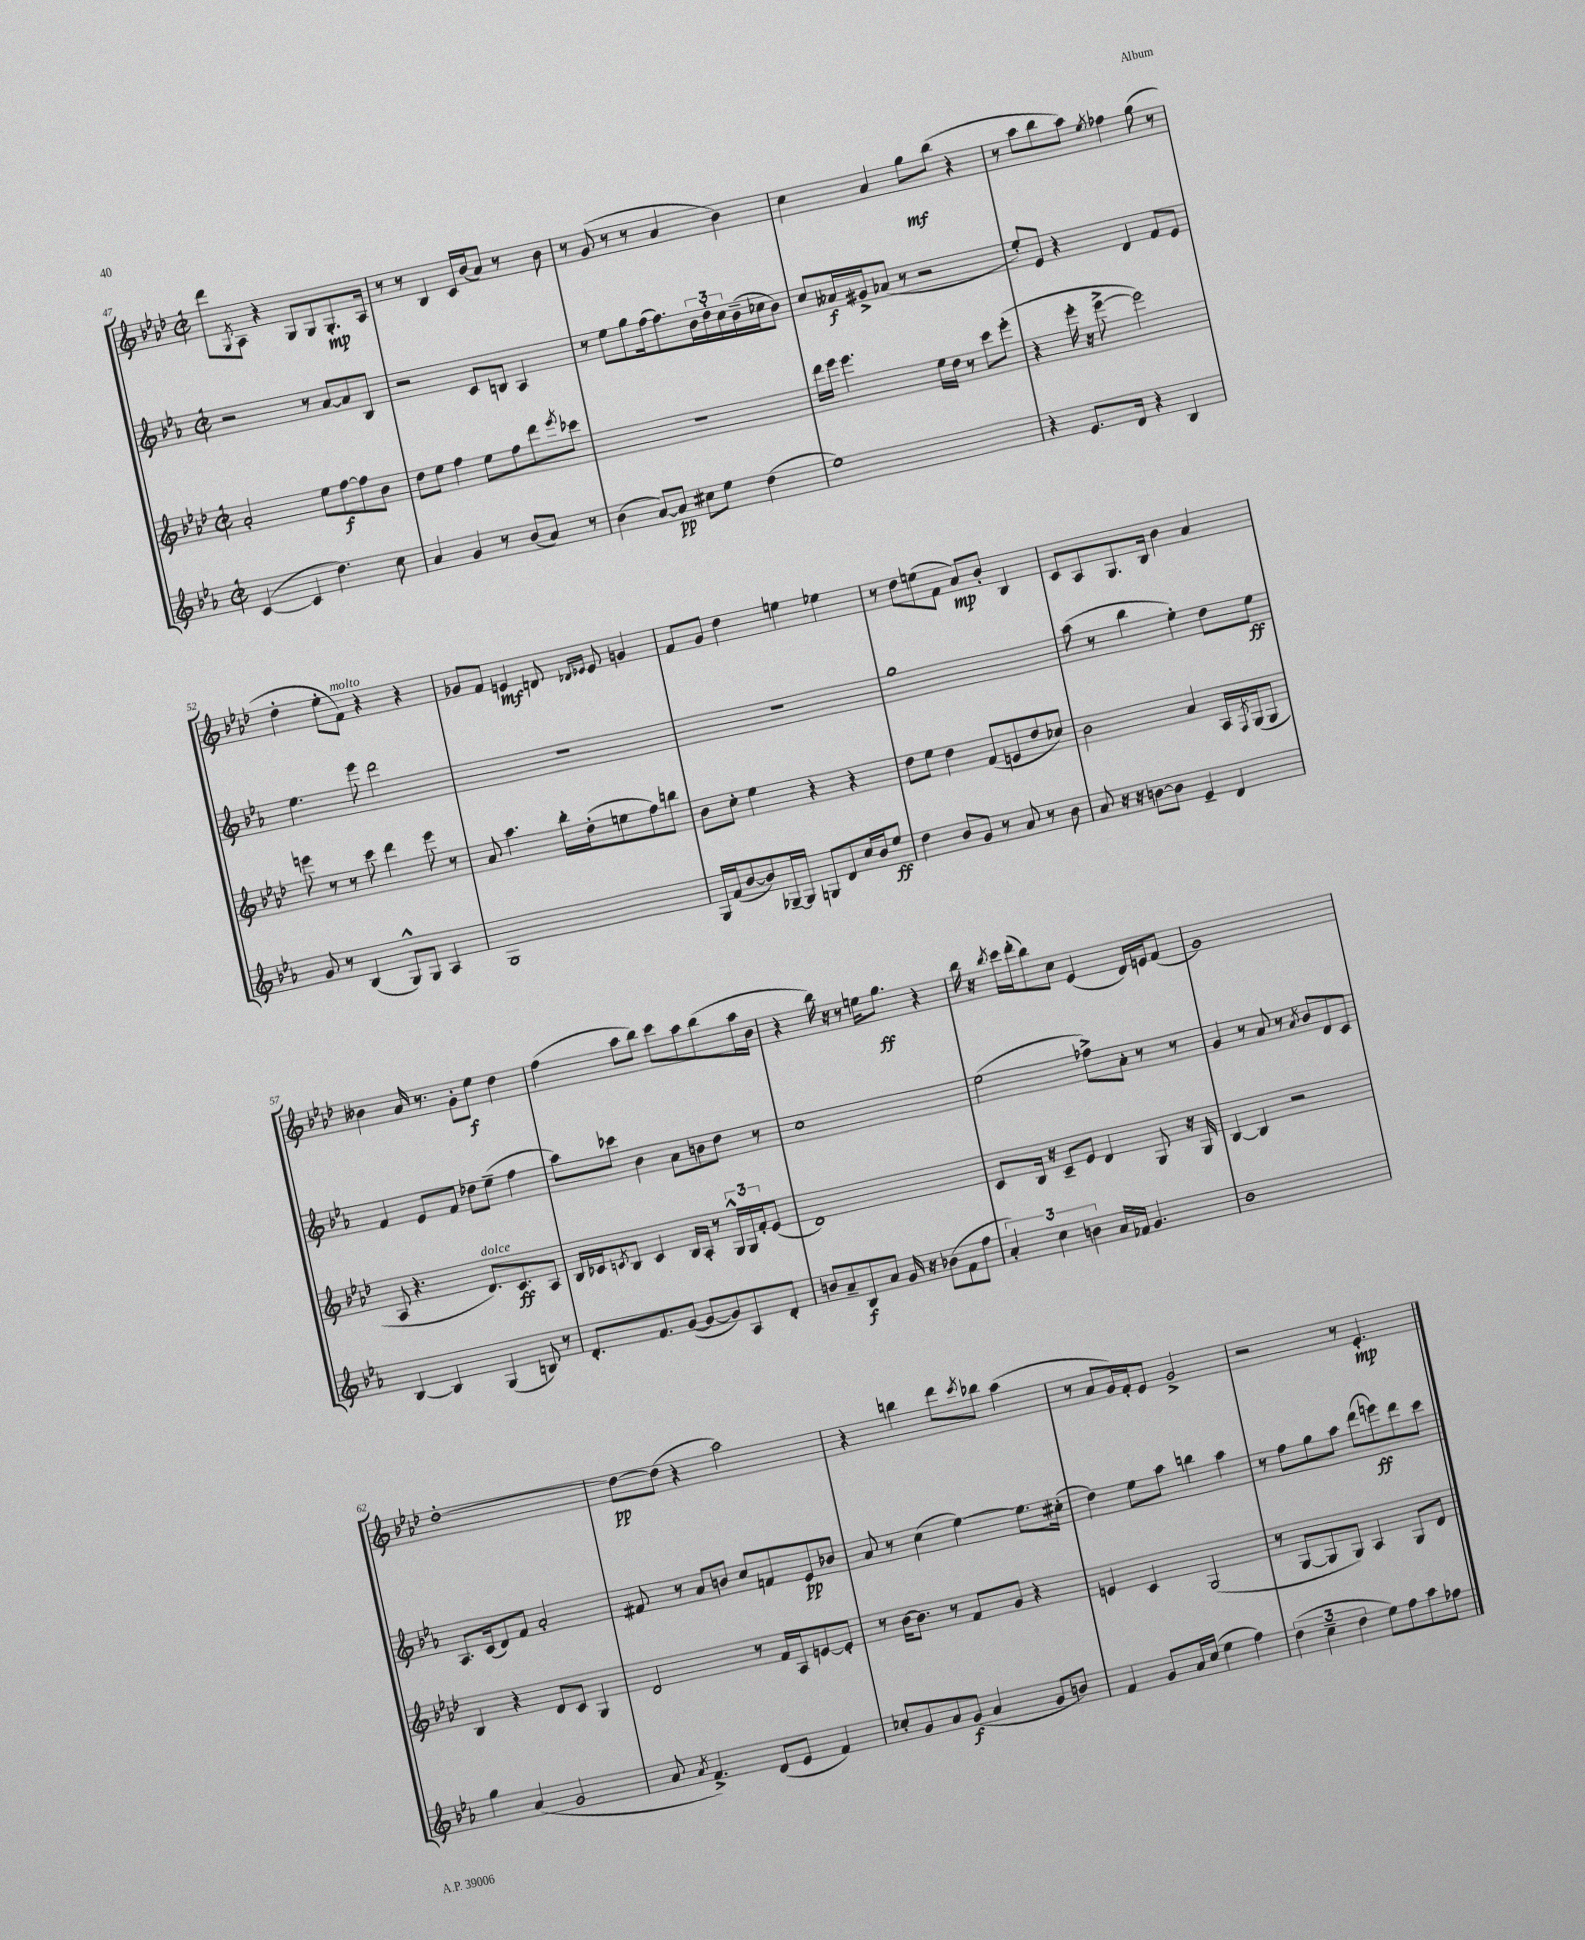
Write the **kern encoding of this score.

**kern	**kern	**kern	**kern
*staff4	*staff3	*staff2	*staff1
*clefG2	*clefG2	*clefG2	*clefG2
*k[b-e-a-]	*k[b-e-a-d-]	*k[b-e-a-]	*k[b-e-a-d-]
*M2/2	*M2/2	*M2/2	*M2/2
*met(c|)	*met(c|)	*met(c|)	*met(c|)
([4c	2a-'	2r	8ddd-
.	.	.	8qG
.	.	.	8A-
4c]	.	.	4r
4.dd)	8ee-	8r	8G
.	[8ff	[8a-	8G
.	8ff]	8a-]	8.G'
8cc	8b-	8B-	.
.	.	.	16A-
=	=	=	=
4a-	8dd-	2r	8r
.	8ee-	.	8r
4g	4ff	.	4B-
8r	8ee-	8c	16c
.	.	.	(16b-
(8b-	8ff	8B	8a-)
8a-)	8ddd-	4A-	8r
.	8qeee-	.	.
8r	8ccc-	.	8b-
=	=	=	=
(4b-	1r	8r	8r
.	.	8ee-	(8g
[8a-)	.	8gg	8r
8a-]	.	(16ff	8r
.	.	8.ff)	.
8cc#	.	.	4a-
8ee-	.	24b-	.
.	.	24dd'	.
.	.	24cc	.
(4dd	.	(16b-~	4b-)
.	.	16cc-	.
.	.	8b-)	.
=	=	=	=
1ee-)	16ddd-	8cc	4cc
.	16eee-	.	.
.	4.eee-	16a--	.
.	.	16g#^	.
.	.	(8a-	4a-
.	.	8r	.
.	16ee-	2r	8gg
.	16dd-	.	.
.	8r	.	(8bb-
.	8ccc	.	4r
.	(8eee-'	.	.
=	=	=	=
4r	4r	8ee-')	8r
.	.	8e-	8aa-
8.e-	16eee-'	4r	8bb-
.	16r	.	.
.	[8eee-^	.	8aa-)
16d	.	.	.
.	.	.	8qee-
4r	2eee-])	4d	4ff-
4B-	.	8f	(8gg
.	.	8e-	8r
=	=	=	=
8g	8eee	4.ee-	4dd-'
8r	8r	.	.
(4B-	8r	.	8ee-'
.	8ccc	8eee-	8f)
8G^^)	4ddd-	2ddd	4r
8G	.	.	.
4A-	8eee	.	4r
.	8r	.	.
=	=	=	=
1G	8a-	1r	8g-
.	4.aa-	.	8f
.	.	.	4e
.	16bb-'	.	8d
.	(16dd-'	.	.
.	.	.	16qqd-
.	.	.	16qqe-
.	8ee	.	8e-
.	8ff)	.	4g
.	8bb	.	.
=	=	=	=
16G	8b-	1r	8f
(16f	.	.	.
[8b-	8cc'	.	8g
8b-])	4ee-	.	4dd-
[16G-~	.	.	.
16G-]	.	.	.
8G	4r	.	4ee
8d	.	.	.
16cc	4r	.	4ee-
16b-	.	.	.
8ee-	.	.	.
=	=	=	=
4dd	8dd-	1gg	8r
.	8ee-	.	8dd-
8b-	4dd-	.	(8ee
8g	.	.	8f
8r	(8f	.	8a-)
8a-	8e	.	8b-'
8r	8dd-	.	4B-
8b-	8cc-)	.	.
=	=	=	=
8a-	2b-	(8aa-	8c
16r	.	8r	8A-
16r	.	.	.
[8b	.	4bb-	8.G
8b]	.	.	.
.	.	.	16B-
4e-~	4a-	4ee-')	4b-
4d	16A-	8dd	4a-
.	8qF	.	.
.	(16G	.	.
.	8G	8ee-	.
=	=	=	=
[4B-	8A-	4f	4b--
.	4.r	.	.
4B-]	.	8e-	16a-
.	.	.	8.r
.	.	8f	.
(4G	8.d-)	8dd-	8g'
.	.	(8ee-~	8ee-
.	8.c	.	.
8B)	.	4ff	4dd-
8r	8A-	.	.
=	=	=	=
8.d'	16B-	8aa-)	(4ff
.	16c-	.	.
.	8qc	.	.
.	8B-	8ccc-	.
8.f	.	.	.
.	4c	4b-	8aa-
([8g	.	.	8bb-)
8g_	16B-	8a-	8ccc
.	16A-'	.	.
8g])	8r	8b	8aa-
8A-	24G^^	8dd	(8bb-
.	24G	.	.
.	24f'	.	.
8d'	(8e-	8r	16aa-
.	.	.	16b-
=	=	=	=
8b	1d-)	1cc	4r
8a-~	.	.	.
8B-	.	.	16bb-)
.	.	.	16r
8a-	.	.	8r
16g	.	.	16ee
16r	.	.	8.gg
(8b-	.	.	.
8f	.	.	4r
8ff	.	.	.
=	=	=	=
6a-')	8c	(2ee-	16bb-
.	.	.	16r
.	.	.	8qbb-
.	16B-	.	16ccc
6cc	.	.	.
.	16r	.	(16ddd-'
.	8c~	.	8bb-)
6b	.	.	.
.	8e-	.	8cc
16a-	4d-	8ff-^)	(4e-
16f-	.	.	.
4.g	.	8a-'	.
.	8G	8r	16d-)
.	.	.	16e
.	16r	8r	(8f
.	16G	.	.
=	=	=	=
1b-	[4B-	4g	1g)
.	4B-]	8r	.
.	.	8a-	.
.	2r	8r	.
.	.	8qa-	.
.	.	8b-	.
.	.	8d	.
.	.	8c	.
=	=	=	=
4gg	4B-	8.A-	[1dd-'
.	.	(16c	.
(4a-	4r	8d)	.
.	.	8f	.
2g	8d-	2a-'	.
.	8c	.	.
.	4G	.	.
=	=	=	=
8a-	2d-	8f#	8dd-_
8qa-	.	.	.
4.f^)	.	8r	(8dd-]
.	.	8a-	4r
.	.	8b	.
(8d	8r	8cc	2aa-)
8e-	16f	8f	.
.	16A-	.	.
4f)	[8e	8e-	.
.	8e']	8b-	.
=	=	=	=
8cc-'	8r	8a-	4r
8g	[16b-	8r	.
.	8.b-]	.	.
8a-	.	(4cc	4bb
(8g	8r	.	.
4a-	8f	[4ee-)	8ddd-
.	.	.	8qccc
.	8g	.	8bb-
8g	4r	8.ee-]	(4aa-
8b)	.	.	.
.	.	(16cc#'	.
=	=	=	=
4f	4e	4dd)	8r
.	.	.	8a-
8g	4c	8ee-	16g)
.	.	.	16f'
16a-	.	8aa-	8e-
(16cc	.	.	.
4ee-	(2G	4bb	2g^
4ff)	.	4aa-	.
=	=	=	=
(6dd	8r	8r	2r
.	[8G	8ff	.
6cc~	.	.	.
.	8G]	8gg	.
6dd	.	.	.
.	8G)	8aa-	.
8ee-)	4A-	(8ddd	8r
8ff	.	8eee)	4.e-'
8aa-	8G	8ddd	.
8ff-	8d-	8ccc	.
==	==	==	==
*-	*-	*-	*-
